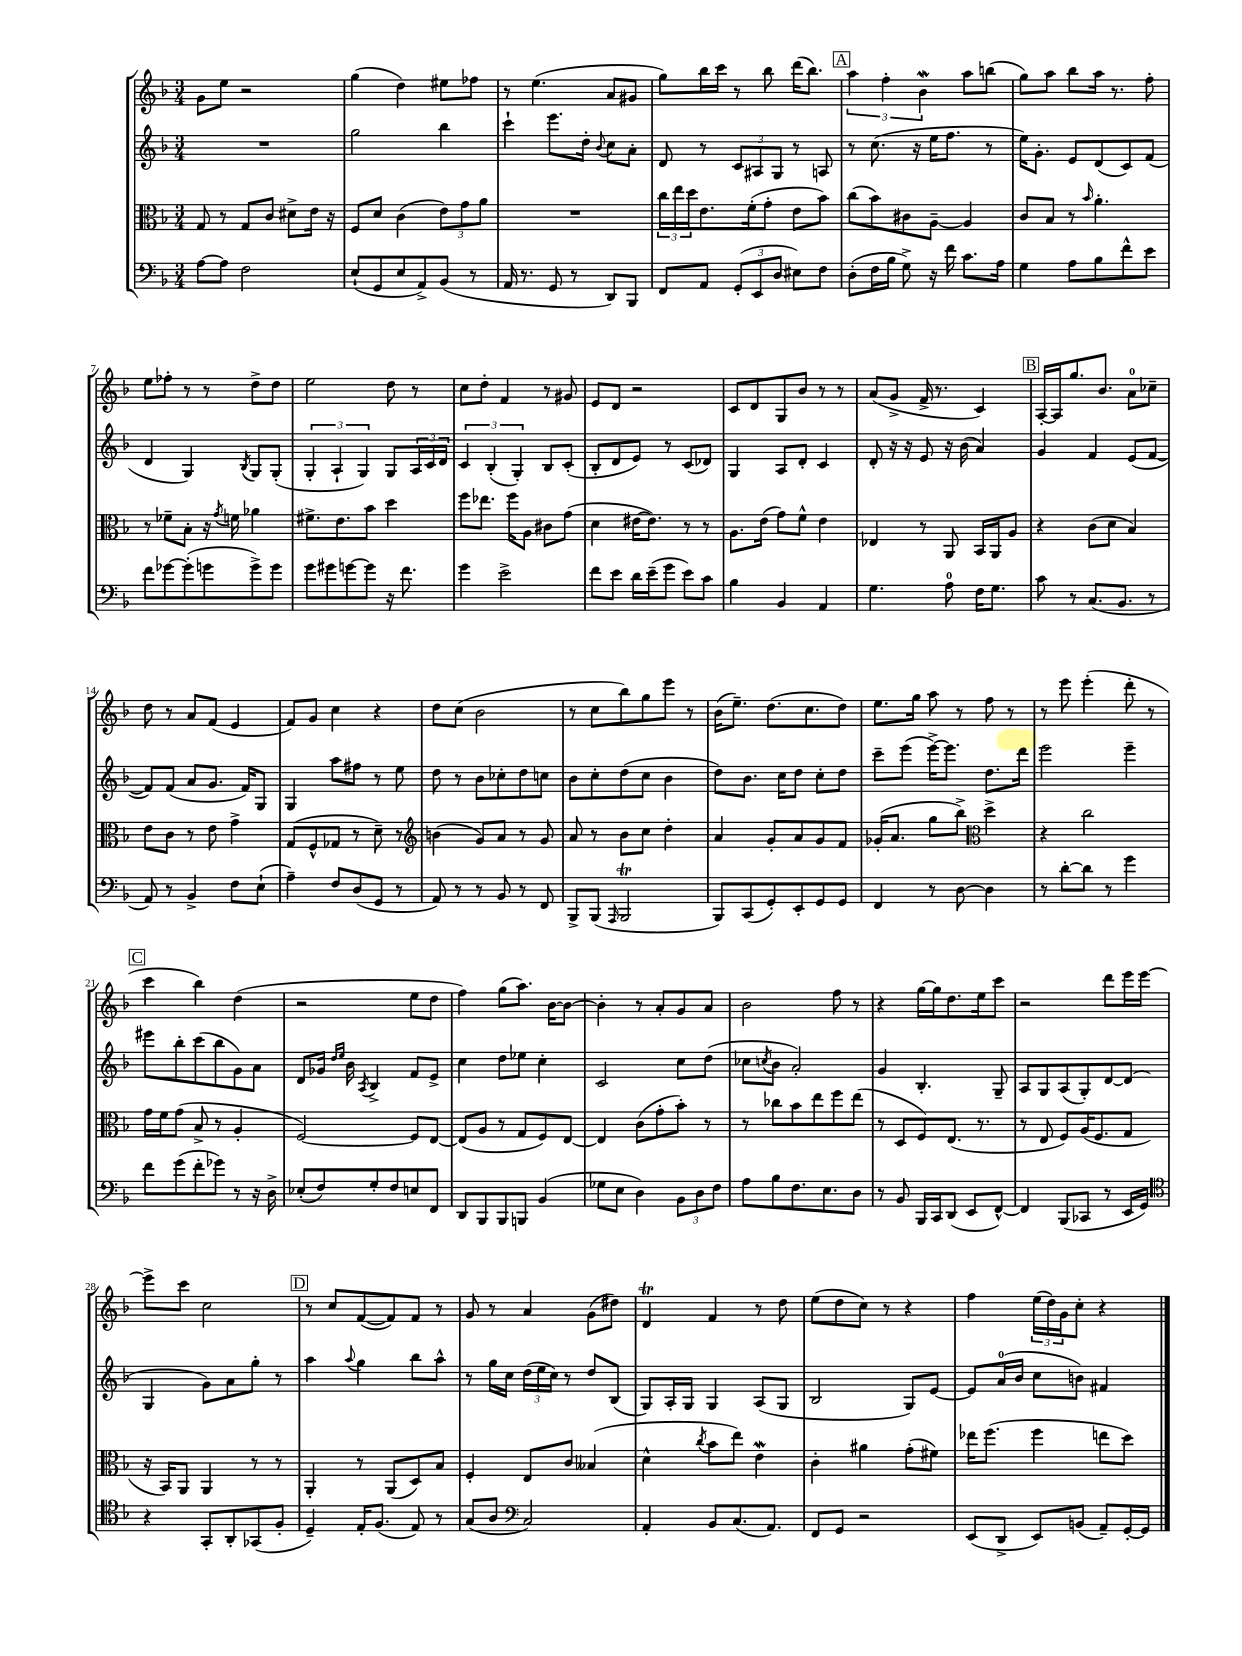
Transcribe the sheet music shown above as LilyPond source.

<<
\new StaffGroup <<
\new Staff = "s0" {
    \clef treble \key f \major \numericTimeSignature \time 3/4
    g'8 e''8 r2 |
    g''4( d''4) eis''8 fes''8 |
    r8 e''4.( a'8 gis'8 |
    g''8) bes''16 c'''16 r8 bes''8 d'''16( bes''8.) |
    \mark \markup { \box "A" } \tuplet 3/2 { a''4 f''4-. bes'4\mordent } a''8 b''8( |
    g''8) a''8 bes''8 a''16 r8. f''8-. |
    e''8 fes''8-. r8 r8 d''8-> d''8 |
    e''2 d''8 r8 |
    c''8 d''8-. f'4 r8 gis'8 |
    e'8 d'8 r2 |
    c'8 d'8 g8 bes'8 r8 r8 |
    a'8( g'8-> f'16-> r8. c'4) |
    \mark \markup { \box "B" } a16~-. a16 g''8. bes'8. a'8-0 ces''8-- |
    d''8 r8 a'8 f'8( e'4 |
    f'8) g'8 c''4 r4 |
    d''8 c''8( bes'2 |
    r8 c''8 bes''8) g''8 e'''8 r8 |
    bes'16( e''8.--) d''8.( c''8. d''8) |
    e''8. g''16 a''8 r8 f''8 r8 |
    r8 e'''8 e'''4-.( d'''8-. r8 |
    \mark \markup { \box "C" } c'''4 bes''4) d''4( |
    r2 e''8 d''8 |
    f''4) g''8( a''8.) bes'16~ bes'8~ |
    bes'4-. r8 a'8-. g'8 a'8 |
    bes'2 f''8 r8 |
    r4 g''16~ g''16 d''8. e''16 c'''8 |
    r2 d'''8 e'''16 e'''16~ |
    e'''8-> c'''8 c''2 |
    \mark \markup { \box "D" } r8 c''8 f'8~( f'8) f'8 r8 |
    g'8 r8 a'4 g'8( dis''8) |
    d'4\trill f'4 r8 d''8 |
    e''8( d''8 c''8) r8 r4 |
    f''4 \tuplet 3/2 { e''16( d''16) g'16 } c''8-. r4 \bar "|." |
}
\new Staff = "s1" {
    \clef treble \key f \major \numericTimeSignature \time 3/4
    R2. |
    g''2 bes''4 |
    c'''4-! e'''8. d''16-. \appoggiatura { bes'8 } c''8 a'8-. |
    d'8 r8 \tuplet 3/2 { c'8 ais8 g8 } r8 a8 |
    \mark \markup { \box "A" } r8 c''8.( r16 e''16 f''8. r8 |
    e''16) g'8.-. e'8 d'8( c'8) f'8( |
    d'4 g4) \acciaccatura { bes8 } g8 g8-.( |
    \tuplet 3/2 { g4-. a4-! g4) } g8 \tuplet 3/2 { a16 c'16 d'16 } |
    \tuplet 3/2 { c'4 bes4-.( g4-.) } bes8 c'8-.( |
    bes8-. d'8 e'8) r8 c'8( des'8) |
    g4 a8 d'8-. c'4 |
    d'8-. r16 r16 e'8 r16 bes'16( a'4) |
    \mark \markup { \box "B" } g'4 f'4 e'8( f'8~ |
    f'8) f'8( a'8 g'8. f'16) g8 |
    g4 a''8 fis''8 r8 e''8 |
    d''8 r8 bes'8 ces''8-. d''8 c''8 |
    bes'8 c''8-. d''8( c''8 bes'4 |
    d''8) bes'8. c''16 d''8 c''8-. d''8 |
    c'''8-- e'''8( e'''16~->) e'''8. d''8. d'''16 |
    e'''2 e'''4-- |
    \mark \markup { \box "C" } eis'''8 bes''8-. c'''8( bes''8 g'8) a'8 |
    d'8 ges'16 \grace { d''16 e''16 } bes'16 \acciaccatura { a8 } bes4-> f'8 e'8-> |
    c''4 d''8 ees''8 c''4-. |
    c'2 c''8 d''8( |
    ces''8 \acciaccatura { c''8 } bes'8 a'2-.) |
    g'4 bes4.-. g8-- |
    a8 g8 a8( g8-.) d'8~ d'8( |
    g4 g'8) a'8 g''8-. r8 |
    \mark \markup { \box "D" } a''4 \appoggiatura { a''8 } g''4 bes''8 a''8-^ |
    r8 g''16 c''16 \tuplet 3/2 { d''16( e''16 c''16) } r8 d''8 bes8( |
    g8) a16-. g16 g4 a8( g8 |
    bes2 g8) e'8~ |
    e'8 a'16-0( bes'16 c''8 b'8) fis'4 \bar "|." |
}
\new Staff = "s2" {
    \clef alto \key f \major \numericTimeSignature \time 3/4
    g8 r8 g8 c'8 dis'8-> e'16 r16 |
    f8 d'8 c'4( \tuplet 3/2 { e'8) g'8 a'8 } |
    R2. |
    \tuplet 3/2 { c''16 e''16 d''16 } e'8. f'16-.( g'8-. e'8 bes'8) |
    \mark \markup { \box "A" } c''8( bes'8) cis'8 a8~-- a4 |
    c'8 bes8 r8 \grace { bes'16 } a'4.-. |
    r8 fes'8-- bes8-. r16 \acciaccatura { g'8 } f'16 aes'4 |
    fis'8.-> e'8. bes'8 d''4 |
    f''8 ees''8. f''16 a8 cis'8 g'8( |
    d'4 eis'16~ eis'8.) r8 r8 |
    a8. e'16( g'8) f'8-^ e'4 |
    ees4 r8 a,8 bes,16 a,16 a8 |
    \mark \markup { \box "B" } r4 c'8( d'8 bes4) |
    e'8 c'8 r8 e'8 g'4-> |
    g8( f8-^ ges8 r8 d'8--) r8 |
    \clef treble b'4( g'8) a'8 r8 g'8 |
    a'8 r8 bes'8 c''8 d''4-. |
    a'4 g'8-. a'8 g'8 f'8 |
    ges'16-.( a'8. g''8 bes''8->) \clef alto d''4-> |
    r4 c''2 |
    \mark \markup { \box "C" } g'16 f'16 g'8( bes8-> r8 a4-. |
    f2~) f8 e8~ |
    e8( a8 r8 g8 f8) e8~ |
    e4 c'8( g'8-. bes'8-.) r8 |
    r8 ces''8 bes'8 e''8 f''8 e''8( |
    r8 d8 f8) e8.( r8. |
    r8 e8 f8) a16( f8. g8 |
    r16 bes,16) a,8 a,4 r8 r8 |
    \mark \markup { \box "D" } a,4-. r8 a,8( d8) bes8 |
    f4-. e8 c'8 beses4( |
    d'4-^ \acciaccatura { c''8 } bes'8 e''8) e'4\mordent |
    c'4-. ais'4 g'8-.( fis'8) |
    ees''16 f''8.( f''4 e''8 d''8) \bar "|." |
}
\new Staff = "s3" {
    \clef bass \key f \major \numericTimeSignature \time 3/4
    a8~ a8 f2 |
    e8-!( g,8 e8 a,8->) bes,8( r8 |
    a,16 r8. g,8 r8 d,8) bes,,8 |
    f,8 a,8 \tuplet 3/2 { g,8-.( e,8 d8 } eis8) f8 |
    \mark \markup { \box "A" } d8-.( f16 bes16 g8->) r16 f'16 c'8. a16 |
    g4 a8 bes8 f'8-^ e'8 |
    f'8 ges'8~ ges'8-.( g'8 g'8->) g'8 |
    g'8 gis'8 g'8~ g'8 r16 f'8. |
    g'4 e'2-> |
    f'8 e'8 d'16 e'16--( g'8 e'8) c'8 |
    bes4 bes,4 a,4 |
    g4. a8-0 f16 g8. |
    \mark \markup { \box "B" } c'8 r8 c8.( bes,8. r8 |
    a,8) r8 bes,4-> f8 e8-!( |
    a4--) f8 d8( g,8 r8 |
    a,8) r8 r8 bes,8 r8 f,8 |
    bes,,8-> bes,,8( \grace { a,,16 } bes,,2\trill |
    bes,,8) c,8( g,8-.) e,8-. g,8 g,8 |
    f,4 r8 d8~ d4 |
    r8 d'8~-. d'8 r8 g'4 |
    \mark \markup { \box "C" } f'8 g'8( f'8-. ges'8) r8 r16 d16-> |
    ees8-.( f8) g8-. f8 e8 f,8 |
    d,8 bes,,8 bes,,8 b,,8 bes,4( |
    ges8 e8 d4) \tuplet 3/2 { bes,8 d8 f8 } |
    a8 bes8 f8. e8. d8 |
    r8 bes,8 bes,,16 c,16 d,8( e,8 f,8~-^) |
    f,4 bes,,8( ces,8 r8 e,16 g,16) |
    \clef tenor r4 g,8-. a,8-. ges,8( f8-. |
    \mark \markup { \box "D" } d4--) e16-. f8.( e8) r8 |
    g8( a8 \clef bass c2) |
    a,4-. bes,8 c8.( a,8.) |
    f,8 g,8 r2 |
    e,8( d,8-> e,8) b,8( a,8--) g,16~-. g,16 \bar "|." |
}
>>
>>
